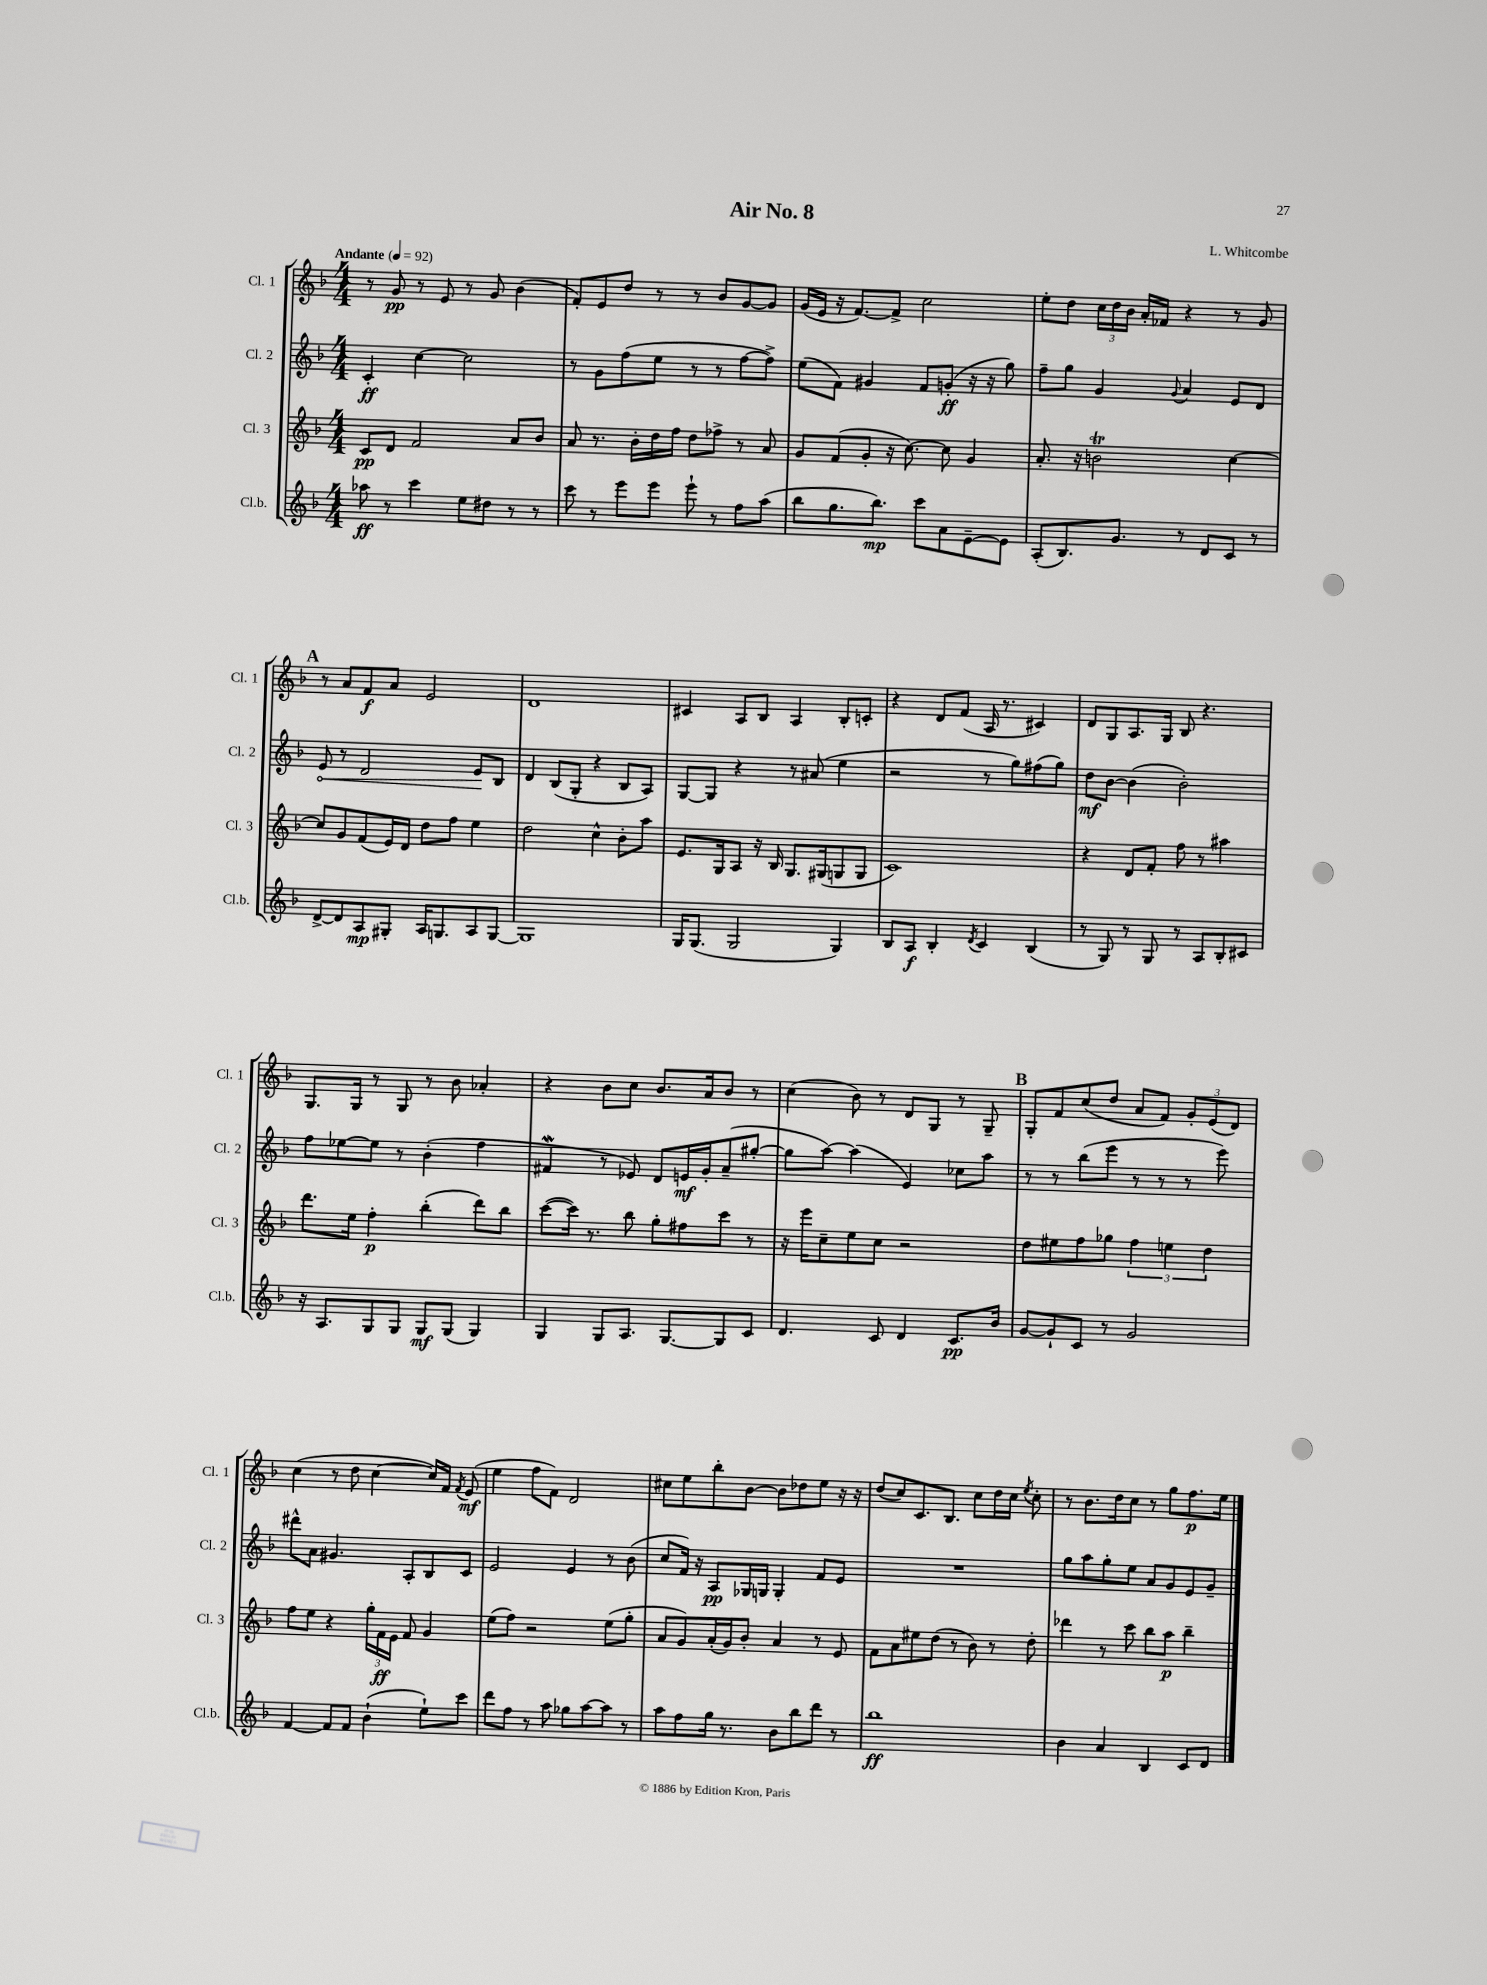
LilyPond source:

\header { title = "Air No. 8" composer = "L. Whitcombe" }
<<
\new StaffGroup <<
\new Staff = "s0" \with { instrumentName = "Cl. 1" shortInstrumentName = "Cl. 1" } {
    \clef treble \key f \major \numericTimeSignature \time 4/4 \tempo "Andante" 4 = 92
    \autoBeamOff r8 g'8\pp r8 e'8 r8 g'8 bes'4( |
    f'8[-.) e'8 d''8] r8 r8 bes'8[ g'8~ g'8] |
    g'16[( e'16] r16 f'8.[~) f'8]-> c''2 |
    e''8[-. d''8] \tuplet 3/2 { c''16[ d''16 bes'16] } a'16[-. fes'16] r4 r8 g'8 |
    \mark \markup { \bold "A" } r8 a'8[ f'8\f a'8] e'2 |
    d'1 |
    cis'4 a8[ bes8] a4 bes8[-. c'8]-. |
    r4 d'8[ f'8]( a16 r8. cis'4) |
    d'8[ g8 a8. g16] bes8 r4. |
    g8.[ g16] r8 g8 r8 bes'8 aes'4-. |
    r4 bes'8[ c''8] bes'8.[ a'16 bes'8] r8 |
    c''4( bes'8) r8 d'8[ g8] r8 g8-- |
    \mark \markup { \bold "B" } g8[-. f'8 c''8( d''8] a'8[ f'8]) \tuplet 3/2 { g'8[-. e'8( d'8]) } |
    c''4( r8 d''8 c''4~ c''16[) f'16] \acciaccatura { f'8 } e'8\mf( |
    e''4 f''8[ f'8]) d'2 |
    cis''8[ e''8 bes''8-. bes'8]~ bes'8[ des''8 e''8] r16 r16 |
    d''8[( c''8) c'8. bes8.] c''8[ d''16 c''16] \acciaccatura { e''8 } c''8-. |
    r8 bes'8.[ d''16 c''8] r8 g''8[ f''8.\p e''16] \bar "|." |
}
\new Staff = "s1" \with { instrumentName = "Cl. 2" shortInstrumentName = "Cl. 2" } {
    \clef treble \key f \major \numericTimeSignature \time 4/4
    \autoBeamOff c'4-.\ff c''4~ c''2 |
    r8 g'8[ f''8( e''8] r8 r8 f''8[~ f''8]->) |
    e''8[( f'8]) gis'4 f'8[ g'8]-.\ff( r16 r16 g''8) |
    f''8[-- g''8] g'4 \appoggiatura { g'8 } a'4 e'8[ d'8] |
    \mark \markup { \bold "A" } \once \override Hairpin.circled-tip = ##t e'8\< r8 d'2 e'8[\! bes8] |
    d'4 bes8[( g8]-. r4 bes8[ a8]) |
    g8[~ g8] r4 r8 ais'8( e''4 |
    r2 r8 g''8[) fis''8( g''8]) |
    d''8[\mf bes'8]~ bes'4( bes'2-.) |
    f''8[ ees''8~ ees''8] r8 bes'4-.( f''4 |
    fis'4\mordent r8 ees'8) d'8[ e'16\mf g'16-. a'8--( gis''8]~-. |
    gis''8[ a''8]~) a''4( e'4) ces''8[ a''8] |
    \mark \markup { \bold "B" } r8 r8 bes''8[( e'''8] r8 r8 r8 e'''8) |
    dis'''8[-^ a'8] gis'4. a8[-. bes8 c'8] |
    e'2 e'4 r8 bes'8( |
    c''8[ f'16]) r16 a8[\pp ges16 g16] g4-. f'8[ e'8] |
    R1 |
    g''8[ a''8 g''8-. e''8] a'8[ g'8 e'8 g'8]-- \bar "|." |
}
\new Staff = "s2" \with { instrumentName = "Cl. 3" shortInstrumentName = "Cl. 3" } {
    \clef treble \key f \major \numericTimeSignature \time 4/4
    \autoBeamOff c'8[\pp d'8] f'2 a'8[ bes'8] |
    a'8 r8. bes'16[-. d''16 f''16] d''8[ fes''8]-> r8 a'8 |
    g'8[ f'8( g'8]-. r16 c''8.~) c''8 g'4 |
    a'8.-. r16 b'2\trill c''4~ |
    \mark \markup { \bold "A" } c''8[ g'8 f'8( e'16) d'16] d''8[ f''8] e''4 |
    d''2 c''4-^ bes'8[-. a''8] |
    e'8.[ g16 a8] r16 bes16 g8.[ gis16( g8 g8] |
    c'1) |
    r4 d'8[ f'8]-. f''8 r8 ais''4 |
    d'''8.[ e''16] f''4-.\p bes''4-.( d'''8[) bes''8] |
    c'''8[~( c'''16]) r8. bes''8 g''8[-. fis''8 c'''8] r8 |
    r16 e'''16[ c''8-- e''8 c''8] r2 |
    \mark \markup { \bold "B" } d''8[ eis''8 f''8 ges''8] \tuplet 3/2 { f''4 e''4 d''4 } |
    f''8[ e''8] r4 \tuplet 3/2 { g''16[-. f'16\ff e'16] } f'8 g'4 |
    e''8[( f''8]) r2 e''8[( g''8]-. |
    a'8[ g'8) a'16-.( g'16) bes'8]-. a'4 r8 e'8 |
    f'8[ a'8 eis''8 d''8]( r8 bes'8) r8 d''8-. |
    des'''4 r8 c'''8 bes''8[ a''8]\p bes''4-- \bar "|." |
}
\new Staff = "s3" \with { instrumentName = "Cl.b." shortInstrumentName = "Cl.b." } {
    \clef treble \key f \major \numericTimeSignature \time 4/4
    \autoBeamOff aes''8\ff r8 c'''4 e''8[ dis''8] r8 r8 |
    c'''8 r8 e'''8[ e'''8] e'''8-! r8 f''8[ a''8]( |
    bes''8[ g''8. bes''8.]\mp) c'''8[ a'8 e'8~-- e'8] |
    a8[-.( bes8.) g'8.] r8 d'8[ c'8] r8 |
    \mark \markup { \bold "A" } d'8[~-> d'8 a8\mp gis8]-. a16[ g8. a8 g8]~ |
    g1 |
    g16[ g8.]( g2 g4) |
    bes8[ a8]\f bes4-. \acciaccatura { d'8 } c'4 bes4( |
    r8 g8) r8 g8 r8 a8[ bes8-. cis'8] |
    r16 a8.[ g8 g8] g8[\mf g8]( g4) |
    g4 g8[ a8.] g8.[~ g8 c'8] |
    d'4. c'8 d'4 c'8.[\pp bes'16] |
    \mark \markup { \bold "B" } g'8[~ g'8-! c'8] r8 g'2 |
    f'4~ f'8[ f'8] bes'4-!( e''8[-!) c'''8] |
    d'''8[ f''8] r8 a''8 ges''8[ a''8~ a''8] r8 |
    a''8[ f''8 g''16] r8. bes'8[ bes''8 d'''8] r8 |
    bes''1\ff |
    bes'4 a'4 bes4 c'8[ d'8] \bar "|." |
}
>>
>>
\layout { \context { \Score \remove "Bar_number_engraver" } }
